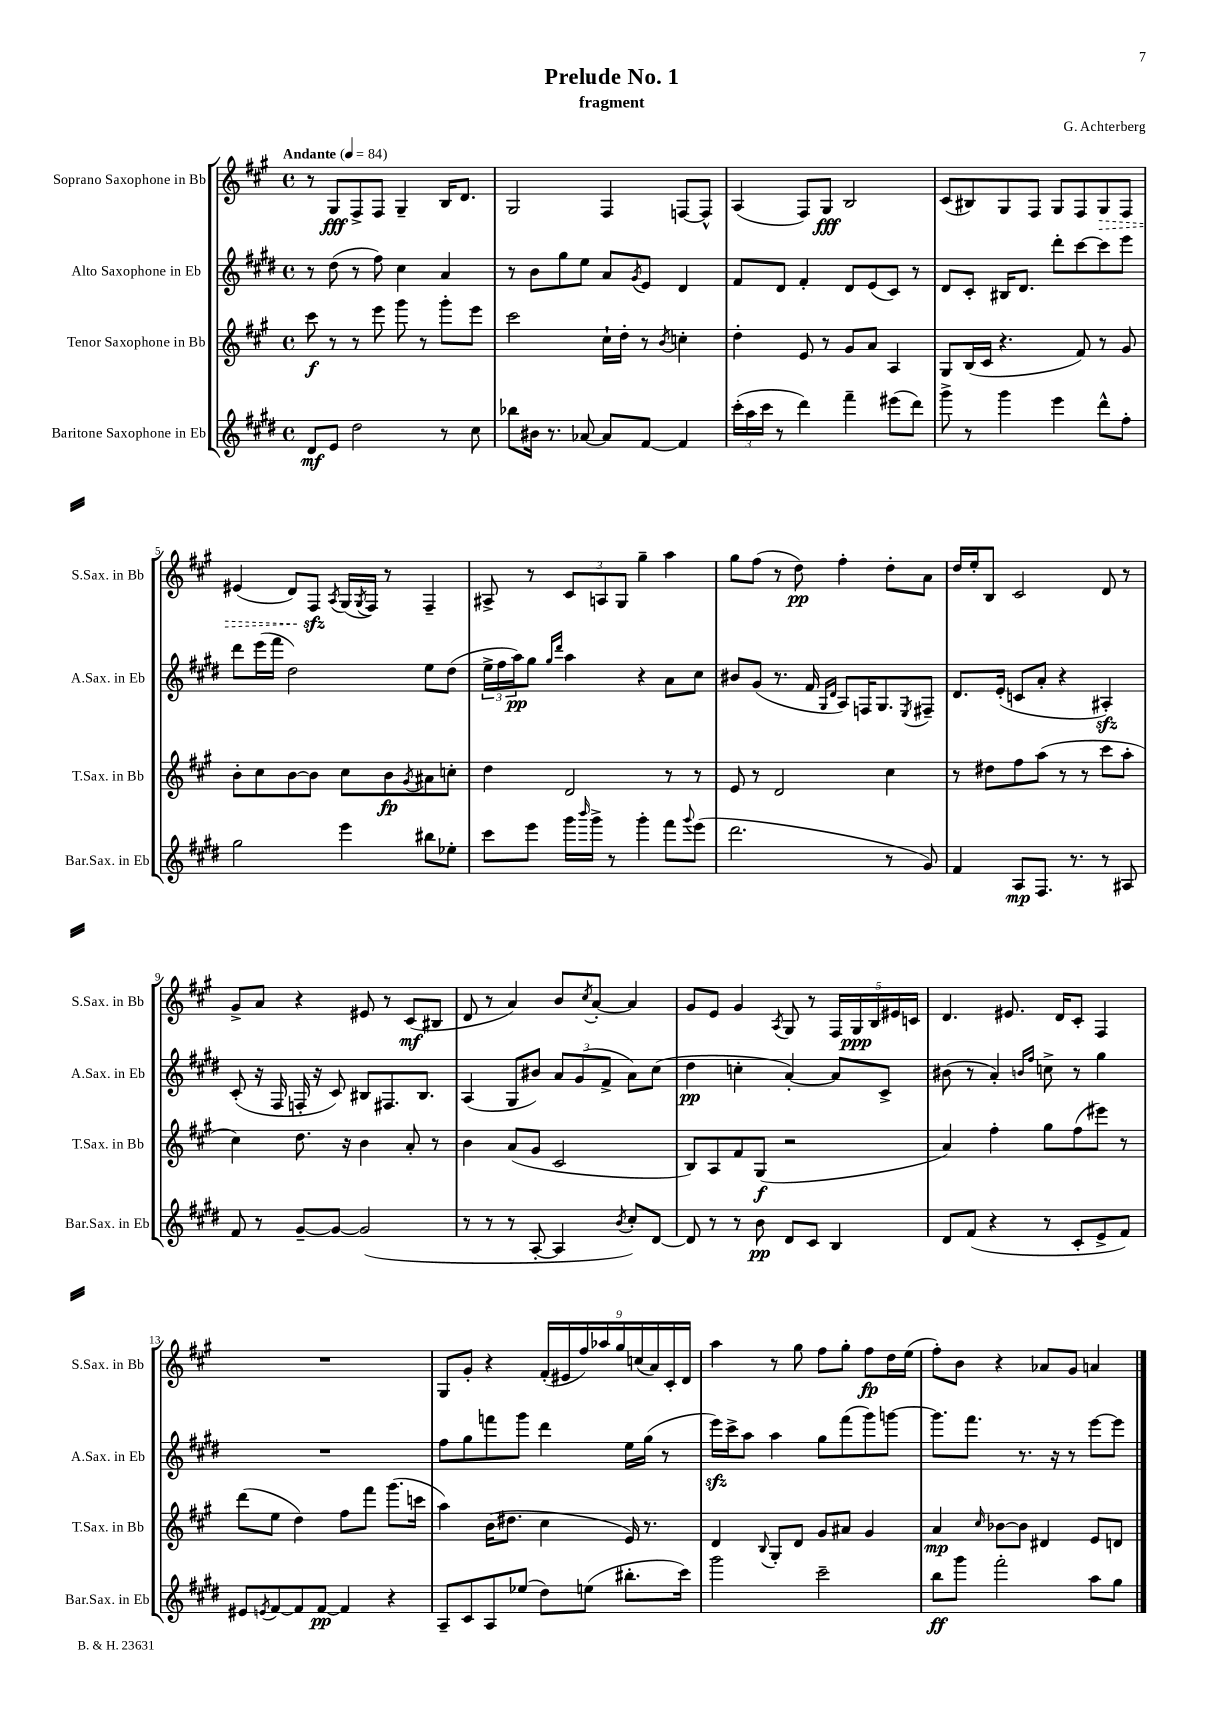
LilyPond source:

\header { title = "Prelude No. 1" composer = "G. Achterberg" subtitle = "fragment" }
<<
\new StaffGroup <<
\new Staff = "s0" \with { instrumentName = "Soprano Saxophone in Bb" shortInstrumentName = "S.Sax. in Bb" } {
    \clef treble \key a \major \defaultTimeSignature \time 4/4 \tempo "Andante" 4 = 84
    r8 gis8\fff fis8-> fis8 gis4-- b16 d'8. |
    gis2 fis4 f8~ f8-^ |
    a4( fis8) gis8\fff b2 |
    cis'8( bis8) gis8 fis8 gis8 fis8 \once \override Hairpin.style = #'dashed-line gis8\> fis8 |
    eis'4( d'8) fis8\sfz\! \acciaccatura { a8 } gis16( \acciaccatura { gis8 } fis16) r8 fis4-- |
    ais8-> r8 \tuplet 3/2 { cis'8 a8 gis8 } gis''4-- a''4 |
    gis''8 fis''8( r8 d''8\pp) fis''4-. d''8-. a'8 |
    d''16 e''16-. b8 cis'2 d'8 r8 |
    gis'8-> a'8 r4 eis'8 r8 cis'8\mf( bis8 |
    d'8 r8 a'4) b'8 \acciaccatura { cis''8 } a'8~-. a'4 |
    gis'8 e'8 gis'4 \acciaccatura { a8 } gis8 r8 \tuplet 5/4 { fis16 gis16\ppp b16 eis'16 c'16 } |
    d'4. eis'8. d'16 cis'8-. fis4 |
    R1 |
    gis8 gis'8-. r4 \tuplet 9/8 { fis'16-.( eis'16 fis''16) aes''16 gis''16 c''16( a'16) cis'16-. d'16 } |
    a''4 r8 gis''8 fis''8 gis''8-. fis''8\fp d''16 e''16( |
    fis''8-.) b'8 r4 aes'8 gis'8 a'4 \bar "|." |
}
\new Staff = "s1" \with { instrumentName = "Alto Saxophone in Eb" shortInstrumentName = "A.Sax. in Eb" } {
    \clef treble \key e \major \defaultTimeSignature \time 4/4
    r8 dis''8( r8 fis''8) cis''4 a'4 |
    r8 b'8 gis''8 e''8 a'8 \acciaccatura { gis'8 } e'8 dis'4 |
    fis'8 dis'8 fis'4-. dis'8 e'8( cis'8) r8 |
    dis'8 cis'8-. bis16 dis'8. dis'''8-. cis'''8~ cis'''8 e'''8 |
    dis'''8 e'''16( fis'''16 dis''2) e''8 dis''8( |
    \tuplet 3/2 { e''16-> fis''16 a''16\pp) } gis''8 \grace { gis''16 dis'''16 } a''4 r4 a'8 cis''8 |
    bis'8 gis'8( r8. fis'16 \grace { gis16 dis'16 } a8) f16 gis8. \acciaccatura { e8 } fis8-- |
    dis'8. e'16-.( c'8 a'8-. r4 ais4-.\sfz) |
    cis'8-.( r16 fis16 f16-. r16 cis'8) bis8 fis8. bis8. |
    a4( gis8 bis'8) \tuplet 3/2 { a'8 gis'8( fis'8-> } a'8) cis''8( |
    dis''4\pp c''4-. a'4~-.) a'8 cis'8-> |
    bis'8( r8 a'4-.) \grace { b'16 fis''16 } c''8-> r8 gis''4 |
    R1 |
    fis''8 gis''8 f'''8 gis'''8 dis'''4 e''16 gis''16( r8 |
    e'''16\sfz) cis'''16-> a''8 a''4 gis''8 fis'''8( gis'''8) g'''8~ |
    g'''8. fis'''8. r8. r16 r8 e'''8~ e'''8 \bar "|." |
}
\new Staff = "s2" \with { instrumentName = "Tenor Saxophone in Bb" shortInstrumentName = "T.Sax. in Bb" } {
    \clef treble \key a \major \defaultTimeSignature \time 4/4
    cis'''8\f r8 r8 e'''8 gis'''8 r8 gis'''8-. e'''8 |
    cis'''2 cis''16-! d''16-. r8 \acciaccatura { b'8 } c''4-. |
    d''4-. e'8 r8 gis'8 a'8 a4 |
    gis8 b16( cis'16 r4. fis'8) r8 gis'8 |
    b'8-. cis''8 b'8~ b'8 cis''8 b'8\fp \acciaccatura { gis'8 } ais'8 c''8-. |
    d''4 d'2 r8 r8 |
    e'8 r8 d'2 cis''4 |
    r8 dis''8 fis''8 a''8( r8 r8 cis'''8 a''8-. |
    cis''4) d''8. r16 b'4 a'8-. r8 |
    b'4 a'8( gis'8 cis'2 |
    b8) a8 fis'8 gis8\f( r2 |
    a'4) fis''4-. gis''8 fis''8( eis'''8) r8 |
    d'''8( e''8 d''4) fis''8 fis'''8 gis'''8.( c'''16 |
    a''4) b'16( dis''8. cis''4 e'16) r8. |
    d'4 \appoggiatura { b8 } gis8-. d'8 gis'8 ais'8 gis'4 |
    a'4\mp \grace { cis''16 } bes'8~ bes'8 dis'4 e'8 d'8 \bar "|." |
}
\new Staff = "s3" \with { instrumentName = "Baritone Saxophone in Eb" shortInstrumentName = "Bar.Sax. in Eb" } {
    \clef treble \key e \major \defaultTimeSignature \time 4/4
    dis'8\mf e'8 dis''2 r8 cis''8 |
    bes''8 bis'16 r8. aes'8~ aes'8 fis'8~ fis'4 |
    \tuplet 3/2 { cis'''16-.( a''16 cis'''16 } r8 dis'''4) fis'''4-- eis'''8( dis'''8) |
    gis'''8-> r8 gis'''4 e'''4 dis'''8-^ fis''8-. |
    gis''2 e'''4 bis''8 ees''8-. |
    cis'''8 e'''8 gis'''16 \grace { b'''16 } gis'''16-> r8 gis'''4-. fis'''8 \appoggiatura { gis'''8 } e'''8( |
    dis'''2. r8 gis'8) |
    fis'4 a8\mp fis8. r8. r8 ais8 |
    fis'8 r8 gis'8~-- gis'8~ gis'2( |
    r8 r8 r8 a8~-. a4 \acciaccatura { b'8 } cis''8-.) dis'8~ |
    dis'8 r8 r8 b'8\pp dis'8 cis'8 b4 |
    dis'8 fis'8( r4 r8 cis'8-. e'8-> fis'8) |
    eis'8 \acciaccatura { e'8 } fis'8~ fis'8 fis'8~\pp fis'4 r4 |
    a8-- cis'8 a8 ees''8( dis''8) e''8( bis''8.-. cis'''16) |
    gis'''2 cis'''2-- |
    b''8\ff gis'''8 fis'''2-. a''8 gis''8 \bar "|." |
}
>>
>>
